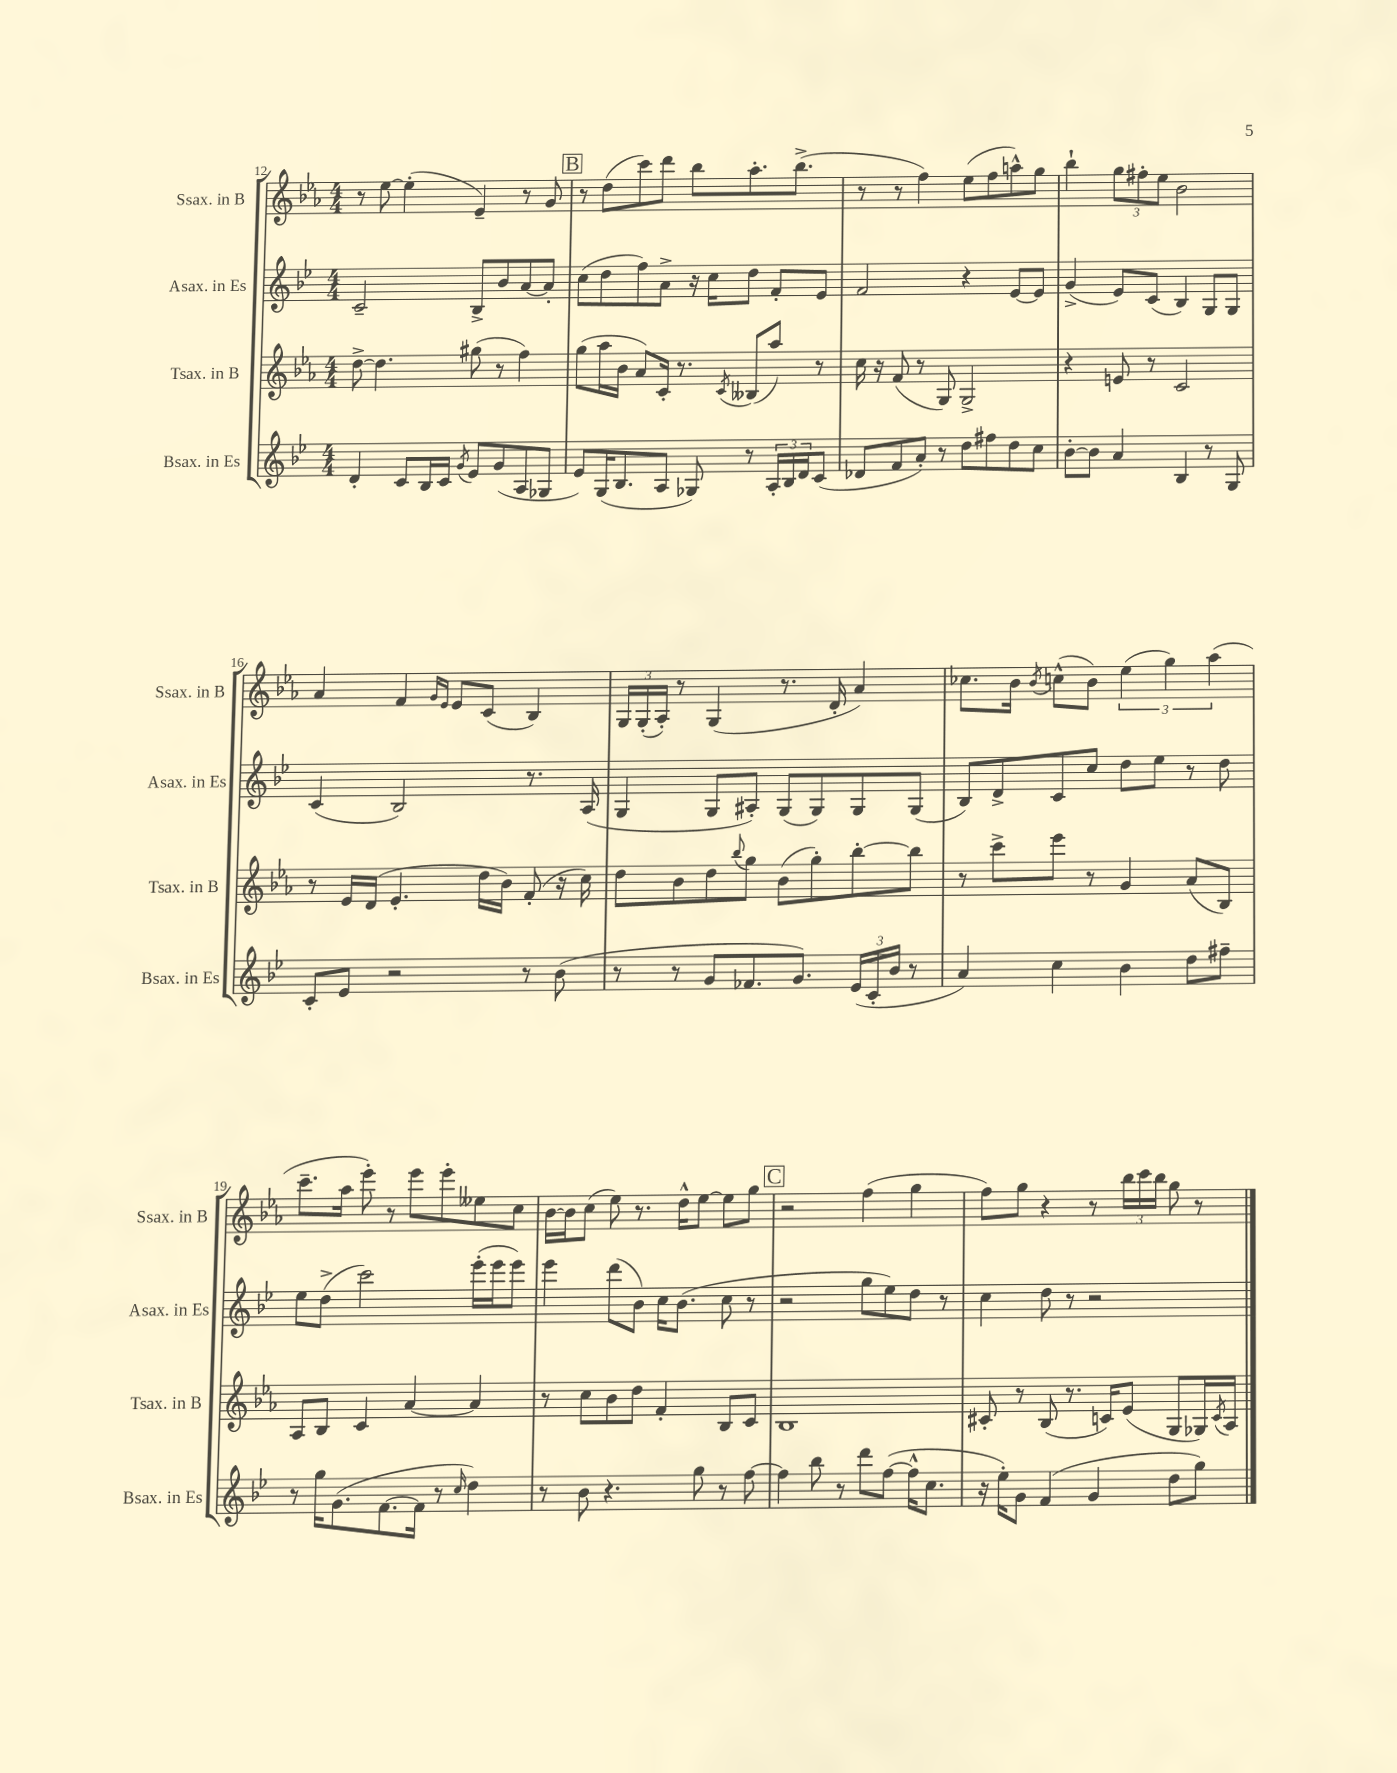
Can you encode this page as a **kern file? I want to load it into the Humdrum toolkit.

**kern	**kern	**kern	**kern
*part4	*part3	*part2	*part1
*staff4	*staff3	*staff2	*staff1
*I"Bsax. in Es	*I"Tsax. in B	*I"Asax. in Es	*I"Ssax. in B
*I'Bsax. in Es	*I'Tsax. in B	*I'Asax. in Es	*I'Ssax. in B
*clefG2	*clefG2	*clefG2	*clefG2
*k[b-e-]	*k[b-e-a-]	*k[b-e-]	*k[b-e-a-]
*M4/4	*M4/4	*M4/4	*M4/4
=12	=12	=12	=12
4d'/	[8dd^\	2c~/	8r
.	4.dd\]	.	[8ee-\
8c/L	.	.	(4ee-'\]
16B-/L	.	.	.
16c/JJ	.	.	.
8qg/	.	.	.
8e-/L	(8gg#X\	8B-^/L	4e-~/)
(8g/	8r	8b-/	.
8A/	4ff\)	[8a/	8r
8G-X/J	.	8a'/J]	8g/
!!LO:REH:place=s1:t=B
=13	=13	=13	=13
8e-/L)	(8gg\L	(8cc\L	8r
(16G/K	16aa-\L	8dd\	(8dd\L
8.B-/	16b-\JJ	.	.
.	8a-/L)	8ff\)	8ccc\)
8A/J	16c'/Jk	8a^\J	8ddd\J
.	8.r	.	.
8G-X/)	.	16r	8bb-\L
.	.	16cc\KL	.
.	8qc/	.	.
8r	(8B--X/L	8dd\J	8.aa-'\
24A'/LL	8aa-/J)	8f'/L	.
24B-/	.	.	.
.	.	.	(8.bb-^\J
24d/J	.	.	.
(8c/J	8r	8e-/J	.
=14	=14	=14	=14
8d-X/L	16cc\	2f/	8r
.	16r	.	.
8f/	(8f/	.	8r
8a'/J)	8r	.	4ff\)
8r	8G/)	.	.
8dd\L	2G^/	4r	(8ee-\L
8ff#X\	.	.	8ff\
8dd\	.	[8e-/L	8aan^^\)
8cc\J	.	8e-/J]	8gg\J
=15	=15	=15	=15
[8b-'\L	4r	(4g^/	4bb-`\
8b-\J]	.	.	.
4a/	8en/	8e-/L)	12gg\L
.	.	.	12ff#X'\
.	8r	(8c/J	.
.	.	.	12ee-\J
4B-/	2c/	4B-/)	2b-\
8r	.	8G/L	.
8G/	.	8G/J	.
!!LO:LB:g=z
=16	=16	=16	=16
8c'/L	8r	(4c/	4a-/
8e-/J	16e-/LL	.	.
.	(16d/JJ	.	.
2r	4.e-'/	2B-/)	4f/
.	.	.	16qqg/LL
.	.	.	16qqe-/JJ
.	.	.	8e-/L
.	16dd\LL	.	(8c/J
.	16b-\JJ)	.	.
8r	(8f'/	8.r	4B-/)
(8b-\	16r	.	.
.	16cc\)	(16A/	.
=17	=17	=17	=17
8r	8dd\L	4G/	24G/LL
.	.	.	(24G'/
.	.	.	24A-'/JJ)
8r	8b-\	.	8r
8g/L	8dd\	8G/L	(4G/
.	8qqbb-/	.	.
8.f-X/	8gg\J	8A#X'/J)	.
.	(8b-\L	(8G/L	8.r
8.g/J)	.	.	.
.	8gg'\)	8G/)	.
.	.	.	16d'/
(24e-/LL	[8bb-'\	8G/	4a-/)
24c'/	.	.	.
24b-/JJ	.	.	.
8r	8bb-\J]	(8G/J	.
=18	=18	=18	=18
4a/)	8r	8B-/L)	8.cc-X\L
.	8ccc^\L	8d^/	.
.	.	.	16b-\Jk
.	.	.	8qb-/
4cc\	8eee-\J	8c/	(8ccn^^\L
.	8r	8cc/J	8b-\J)
4b-\	4g/	8dd\L	(6ee-\
.	.	8ee-\J	.
.	.	.	6gg\)
8dd\L	(8a-/L	8r	.
.	.	.	(6aa-\
8ff#X~\J	8B-/J)	8dd\	.
!!LO:LB:g=z
=19	=19	=19	=19
8r	8A-/L	8ee-\L	8.ccc~\L
16gg\KL	8B-/J	(8dd^\J	.
(8.g\	.	.	16aa-\Jk
.	4c/	2ccc\)	8eee-'\)
[8.f\	.	.	8r
.	[4a-/	.	8eee-\L
16f\Jk]	.	.	.
8r	.	.	8eee-'\
16qqcc/	.	.	.
4dd\)	4a-/]	(16eee-'\LL	8ee--X\
.	.	16eee-\J	.
.	.	8eee-\J)	8cc\J
=20	=20	=20	=20
8r	8r	4eee-\	[16b-\LL
.	.	.	16b-\J]
8b-\	8cc\L	.	(8cc\J
4.r	8b-\	(8ddd\L	8ee-\)
.	8dd\J	8b-\J)	8.r
.	4f'/	16cc\KL	.
.	.	(8.b-\J	16dd^^\KL
8gg\	.	.	[8ee-\J
8r	8B-/L	8cc\	8ee-\L]
[8ff\	8c/J	8r	8gg\J
!!LO:REH:place=s1:t=C
=21	=21	=21	=21
4ff\]	1B-	2r	2r
8bb-\	.	.	.
8r	.	.	.
8ddd\L	.	8gg\L	(4ff\
([8ff\J	.	8ee-\)	.
16ff^^\KL]	.	8dd\J	4gg\
8.cc\J	.	.	.
.	.	8r	.
=22	=22	=22	=22
16r	8c#X'/	4cc\	8ff\L)
16ee-'\KL)	.	.	.
8g\J	8r	.	8gg\J
(4f/	(8B-/	8dd\	4r
.	8.r	8r	.
4g/	.	2r	8r
.	16cn/KL)	.	.
.	(8e-/J	.	24bb-\LL
.	.	.	24ccc\
.	.	.	24bb-\JJ
8dd\L	8G/L	.	8gg\
8gg\J)	16G-X/L)	.	8r
.	8qc/	.	.
.	16A-/JJ	.	.
==	==	==	==
*-	*-	*-	*-
